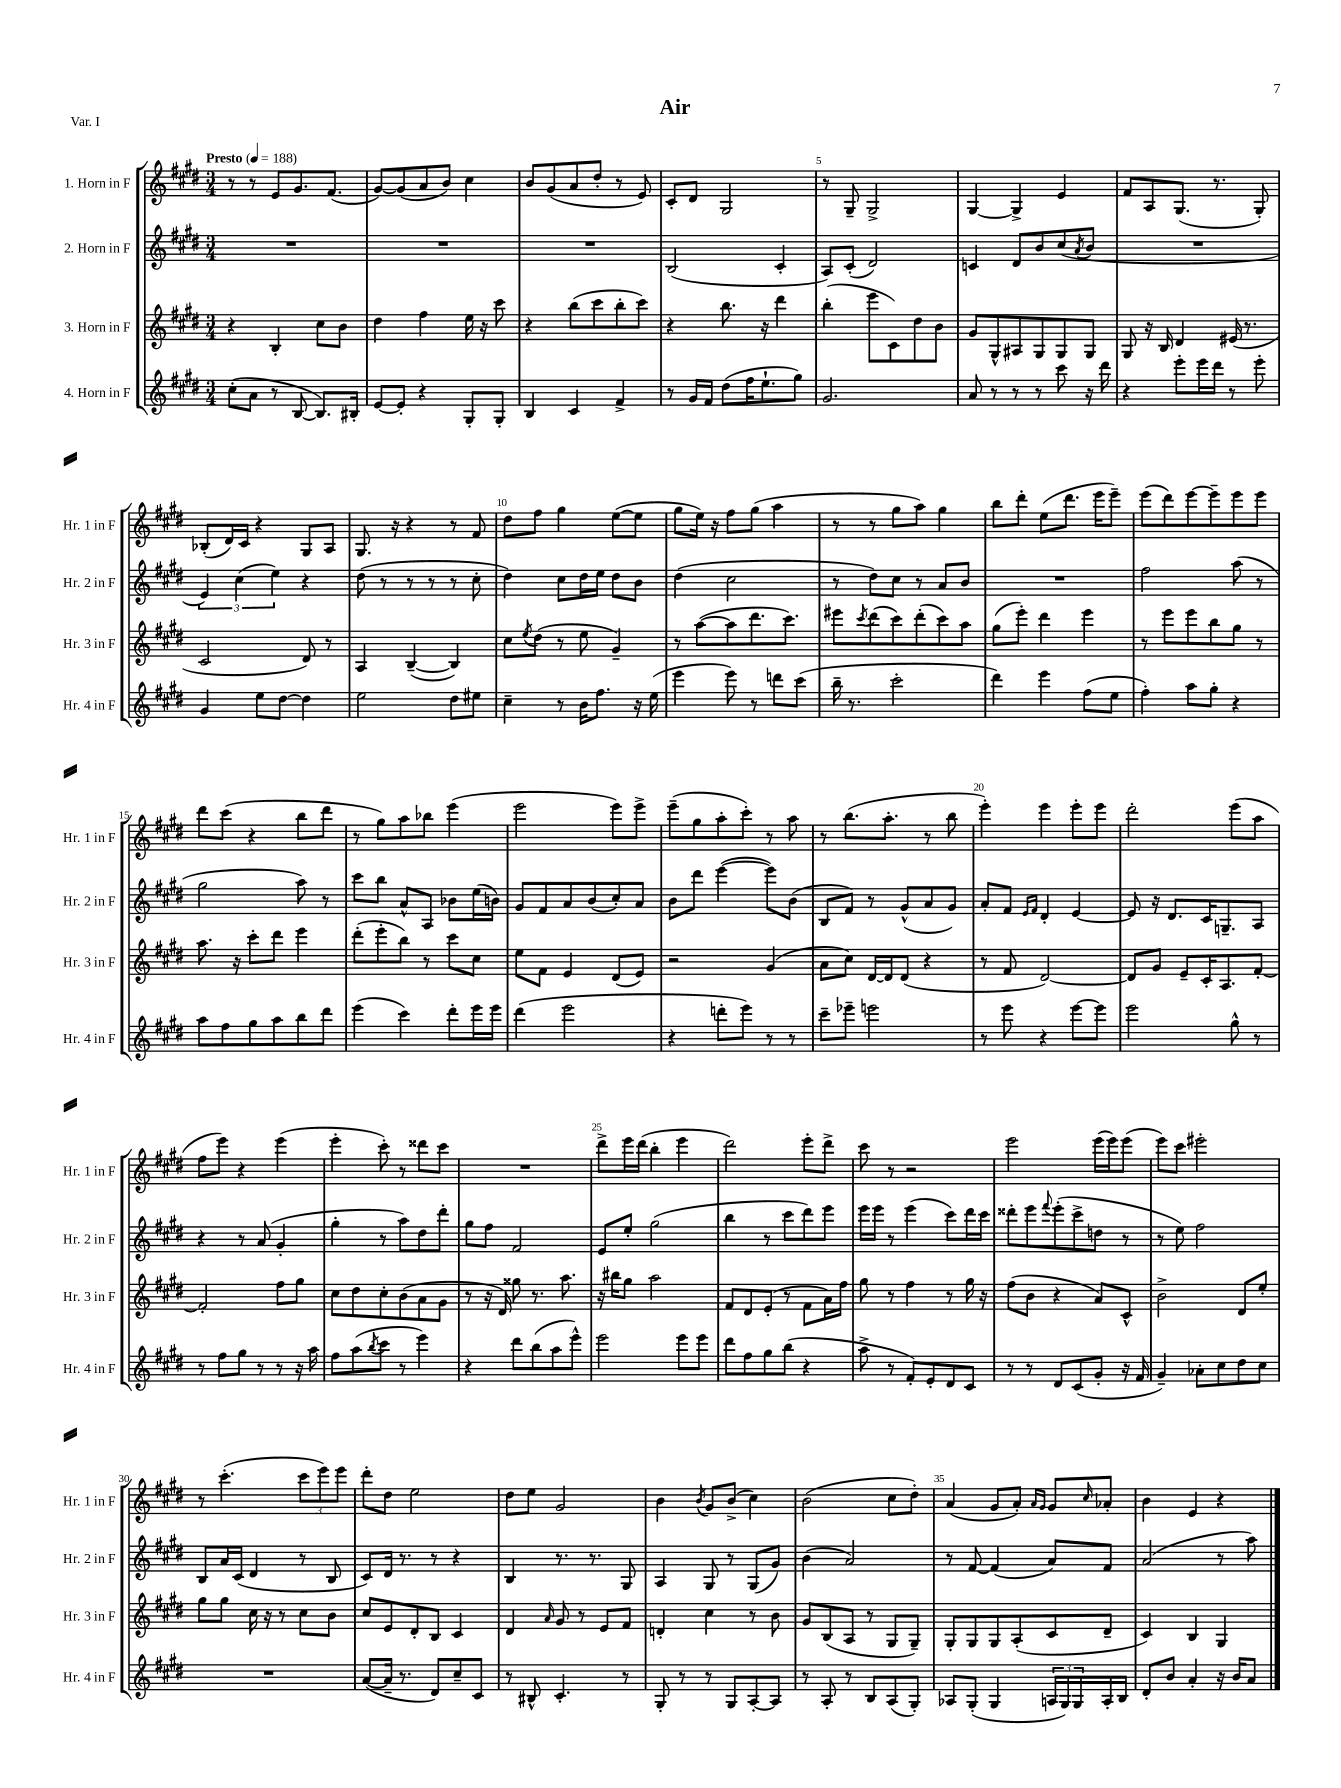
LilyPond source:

\header { title = "Air" piece = "Var. I" }
<<
\new StaffGroup <<
\new Staff = "s0" \with { instrumentName = "1. Horn in F" shortInstrumentName = "Hr. 1 in F" } {
    \clef treble \key e \major \numericTimeSignature \time 3/4 \tempo "Presto" 4 = 188
    r8 r8 e'8 gis'8. fis'8.( |
    gis'8~) gis'8( a'8 b'8) cis''4 |
    b'8 gis'8( a'8 dis''8-. r8 e'8) |
    cis'8-. dis'8 gis2 |
    r8 gis8-- gis2-> |
    gis4~ gis4-> e'4 |
    fis'8 a8 gis8.( r8. gis8-.) |
    bes8-.( dis'16) cis'16 r4 gis8 a8 |
    gis8. r16 r4 r8 fis'8 |
    dis''8 fis''8 gis''4 e''8~( e''8 |
    gis''8 e''16) r16 fis''8 gis''8( a''4 |
    r8 r8 gis''8 a''8) gis''4 |
    b''8 dis'''8-. e''8( dis'''8. e'''16 e'''8--) |
    e'''8( dis'''8) e'''8~ e'''8-- e'''8 e'''8 |
    dis'''8 cis'''8( r4 b''8 dis'''8 |
    r8 gis''8) a''8 bes''8 e'''4( |
    e'''2 e'''8) e'''8-> |
    e'''8--( gis''8 a''8-. cis'''8-.) r8 a''8 |
    r8 b''8.( a''8.-. r8 b''8 |
    e'''4-.) e'''4 e'''8-. e'''8 |
    dis'''2-. e'''8( a''8 |
    fis''8 e'''8) r4 e'''4( |
    e'''4-. cis'''8-.) r8 disis'''8 cis'''8 |
    R2. |
    dis'''8-> e'''16 dis'''16( b''4-. e'''4 |
    dis'''2) e'''8-. dis'''8-> |
    cis'''8 r8 r2 |
    e'''2 e'''16( e'''16) e'''8( |
    e'''8) cis'''8 eis'''2-. |
    r8 cis'''4.-.( \tuplet 3/2 { cis'''8 e'''8) e'''8 } |
    dis'''8-. dis''8 e''2 |
    dis''8 e''8 gis'2 |
    b'4 \acciaccatura { b'8 } gis'8 b'8->( cis''4) |
    b'2( cis''8 dis''8-.) |
    a'4( gis'8 a'8-.) \grace { a'16 gis'16 } gis'8 \grace { cis''16 } aes'8-. |
    b'4 e'4 r4 \bar "|." |
}
\new Staff = "s1" \with { instrumentName = "2. Horn in F" shortInstrumentName = "Hr. 2 in F" } {
    \clef treble \key e \major \numericTimeSignature \time 3/4
    R2. |
    R2. |
    R2. |
    b2( cis'4-. |
    a8) cis'8-.( dis'2) |
    c'4 dis'8 b'8 cis''8( \acciaccatura { a'8 } b'8 |
    R2. |
    \tuplet 3/2 { e'4) cis''4( e''4) } r4 |
    dis''8( r8 r8 r8 r8 cis''8-. |
    dis''4) cis''8 dis''16 e''16 dis''8 b'8 |
    dis''4( cis''2 |
    r8 dis''8) cis''8 r8 a'8 b'8 |
    R2. |
    fis''2 a''8( r8 |
    gis''2 a''8) r8 |
    cis'''8 b''8 a'8-^ a8 bes'8 e''16( b'16) |
    gis'8 fis'8 a'8 b'8( cis''8-.) a'8 |
    b'8 dis'''8 e'''4~( e'''8) b'8( |
    b8 fis'8) r8 gis'8-^( a'8 gis'8) |
    a'8-. fis'8 \grace { e'16 fis'16 } dis'4-. e'4~ |
    e'8 r16 dis'8. cis'16 g8.-- a8 |
    r4 r8 a'8( gis'4-. |
    gis''4-. r8 a''8) dis''8 dis'''8-. |
    gis''8 fis''8 fis'2 |
    e'8 e''8-. gis''2( |
    b''4 r8 cis'''8 dis'''8) e'''8 |
    e'''16 e'''16 r8 e'''4( cis'''8) dis'''16 cis'''16 |
    disis'''8-. e'''8 \appoggiatura { fis'''8 } e'''8-.( cis'''8-> d''8 r8 |
    r8 e''8) fis''2 |
    b8 a'16 cis'16( dis'4 r8 b8 |
    cis'8) dis'16 r8. r8 r4 |
    b4 r8. r8. gis8 |
    a4 gis8 r8 gis8( gis'8) |
    b'4( a'2) |
    r8 fis'8~ fis'4( a'8) fis'8 |
    a'2( r8 a''8) \bar "|." |
}
\new Staff = "s2" \with { instrumentName = "3. Horn in F" shortInstrumentName = "Hr. 3 in F" } {
    \clef treble \key e \major \numericTimeSignature \time 3/4
    r4 b4-. cis''8 b'8 |
    dis''4 fis''4 e''16 r16 cis'''8 |
    r4 b''8( cis'''8 b''8-. cis'''8) |
    r4 b''8. r16 dis'''4 |
    b''4-.( e'''8 cis'8) dis''8 b'8 |
    gis'8 gis8-^ ais8 gis8 gis8 gis8 |
    gis8 r16 b16 dis'4 eis'16( r8. |
    cis'2 dis'8) r8 |
    a4 b4~--( b4) |
    cis''8 \acciaccatura { e''8 } dis''8( r8 e''8 gis'4--) |
    r8 a''8~( a''8 dis'''8. cis'''8.) |
    eis'''8 \acciaccatura { cis'''8 } dis'''8( cis'''8) dis'''8-.( cis'''8) a''8 |
    gis''8( e'''8-.) dis'''4 e'''4 |
    r8 e'''8 e'''8 b''8 gis''8 r8 |
    a''8. r16 cis'''8-. dis'''8 e'''4 |
    dis'''8-.( e'''8-. b''8) r8 cis'''8 cis''8 |
    e''8 fis'8 e'4 dis'8( e'8) |
    r2 gis'4( |
    a'8 cis''8) dis'16~ dis'16 dis'8( r4 |
    r8 fis'8 dis'2~) |
    dis'8 gis'8 e'8-- cis'16-. a8. fis'8~-. |
    fis'2-. fis''8 gis''8 |
    cis''8 dis''8 cis''8-. b'8( a'8 gis'8 |
    r8 r16 dis'16) gisis''8 r8. a''8. |
    r16 bis''16 gis''8 a''2 |
    fis'8 dis'8 e'8-.( r8 fis'8 a'16) fis''16 |
    gis''8 r8 fis''4 r8 gis''16 r16 |
    fis''8( b'8 r4 a'8) cis'8-^ |
    b'2-> dis'8 e''8-. |
    gis''8 gis''8 cis''16 r16 r8 cis''8 b'8 |
    cis''8 e'8 dis'8-. b8 cis'4 |
    dis'4 \grace { a'16 } gis'8 r8 e'8 fis'8 |
    d'4-. cis''4 r8 b'8 |
    gis'8 b8( a8 r8 gis8 gis8--) |
    gis8-. gis8 gis8 a8-.( cis'8 dis'8-- |
    cis'4) b4 gis4 \bar "|." |
}
\new Staff = "s3" \with { instrumentName = "4. Horn in F" shortInstrumentName = "Hr. 4 in F" } {
    \clef treble \key e \major \numericTimeSignature \time 3/4
    cis''8-.( a'8 r8 b8~ b8.) bis16-. |
    e'8~ e'8-. r4 gis8-. gis8-. |
    b4 cis'4 fis'4-> |
    r8 gis'16 fis'16 dis''8( fis''16 e''8.-! gis''8) |
    gis'2. |
    a'8 r8 r8 r8 cis'''8 r16 dis'''16 |
    r4 e'''8-. e'''16 dis'''16 r8 e'''8-. |
    gis'4 e''8 dis''8~ dis''4 |
    e''2 dis''8 eis''8 |
    cis''4-- r8 b'16 fis''8. r16 e''16( |
    e'''4 e'''8) r8 d'''8 cis'''8( |
    b''16-- r8. cis'''2-. |
    dis'''4) e'''4 fis''8( e''8 |
    fis''4-.) a''8 gis''8-. r4 |
    a''8 fis''8 gis''8 a''8 b''8 dis'''8 |
    e'''4( cis'''4) dis'''8-. e'''16 e'''16 |
    dis'''4( e'''2 |
    r4 d'''8-. e'''8) r8 r8 |
    cis'''8-- ees'''8-- e'''2 |
    r8 e'''8 r4 e'''8~ e'''8 |
    e'''2 gis''8-^ r8 |
    r8 fis''8 gis''8 r8 r8 r16 a''16 |
    fis''8 a''8( \acciaccatura { b''8 } cis'''8 r8 e'''4) |
    r4 dis'''8 b''8( a''8 e'''8-^) |
    e'''2 e'''8 e'''8 |
    dis'''8 fis''8 gis''8 b''8( r4 |
    a''8-> r8 fis'8-.) e'8-. dis'8 cis'8 |
    r8 r8 dis'8 cis'8( gis'8-. r16 fis'16 |
    gis'4--) aes'8-. cis''8 dis''8 cis''8 |
    R2. |
    a'8~( a'16-- r8. dis'8) cis''8-- cis'8 |
    r8 bis8-^ cis'4.-. r8 |
    gis8-. r8 r8 gis8 a8~-. a8 |
    r8 a8-. r8 b8 a8( gis8-.) |
    aes8 gis8-.( gis4 \tuplet 3/2 { a16 gis16) gis16 } a16-. b16 |
    dis'8-. b'8 a'4-. r16 b'16 a'8 \bar "|." |
}
>>
>>
\layout { \context { \Score \override BarNumber.break-visibility = ##(#f #t #t) barNumberVisibility = #(every-nth-bar-number-visible 5) } }
